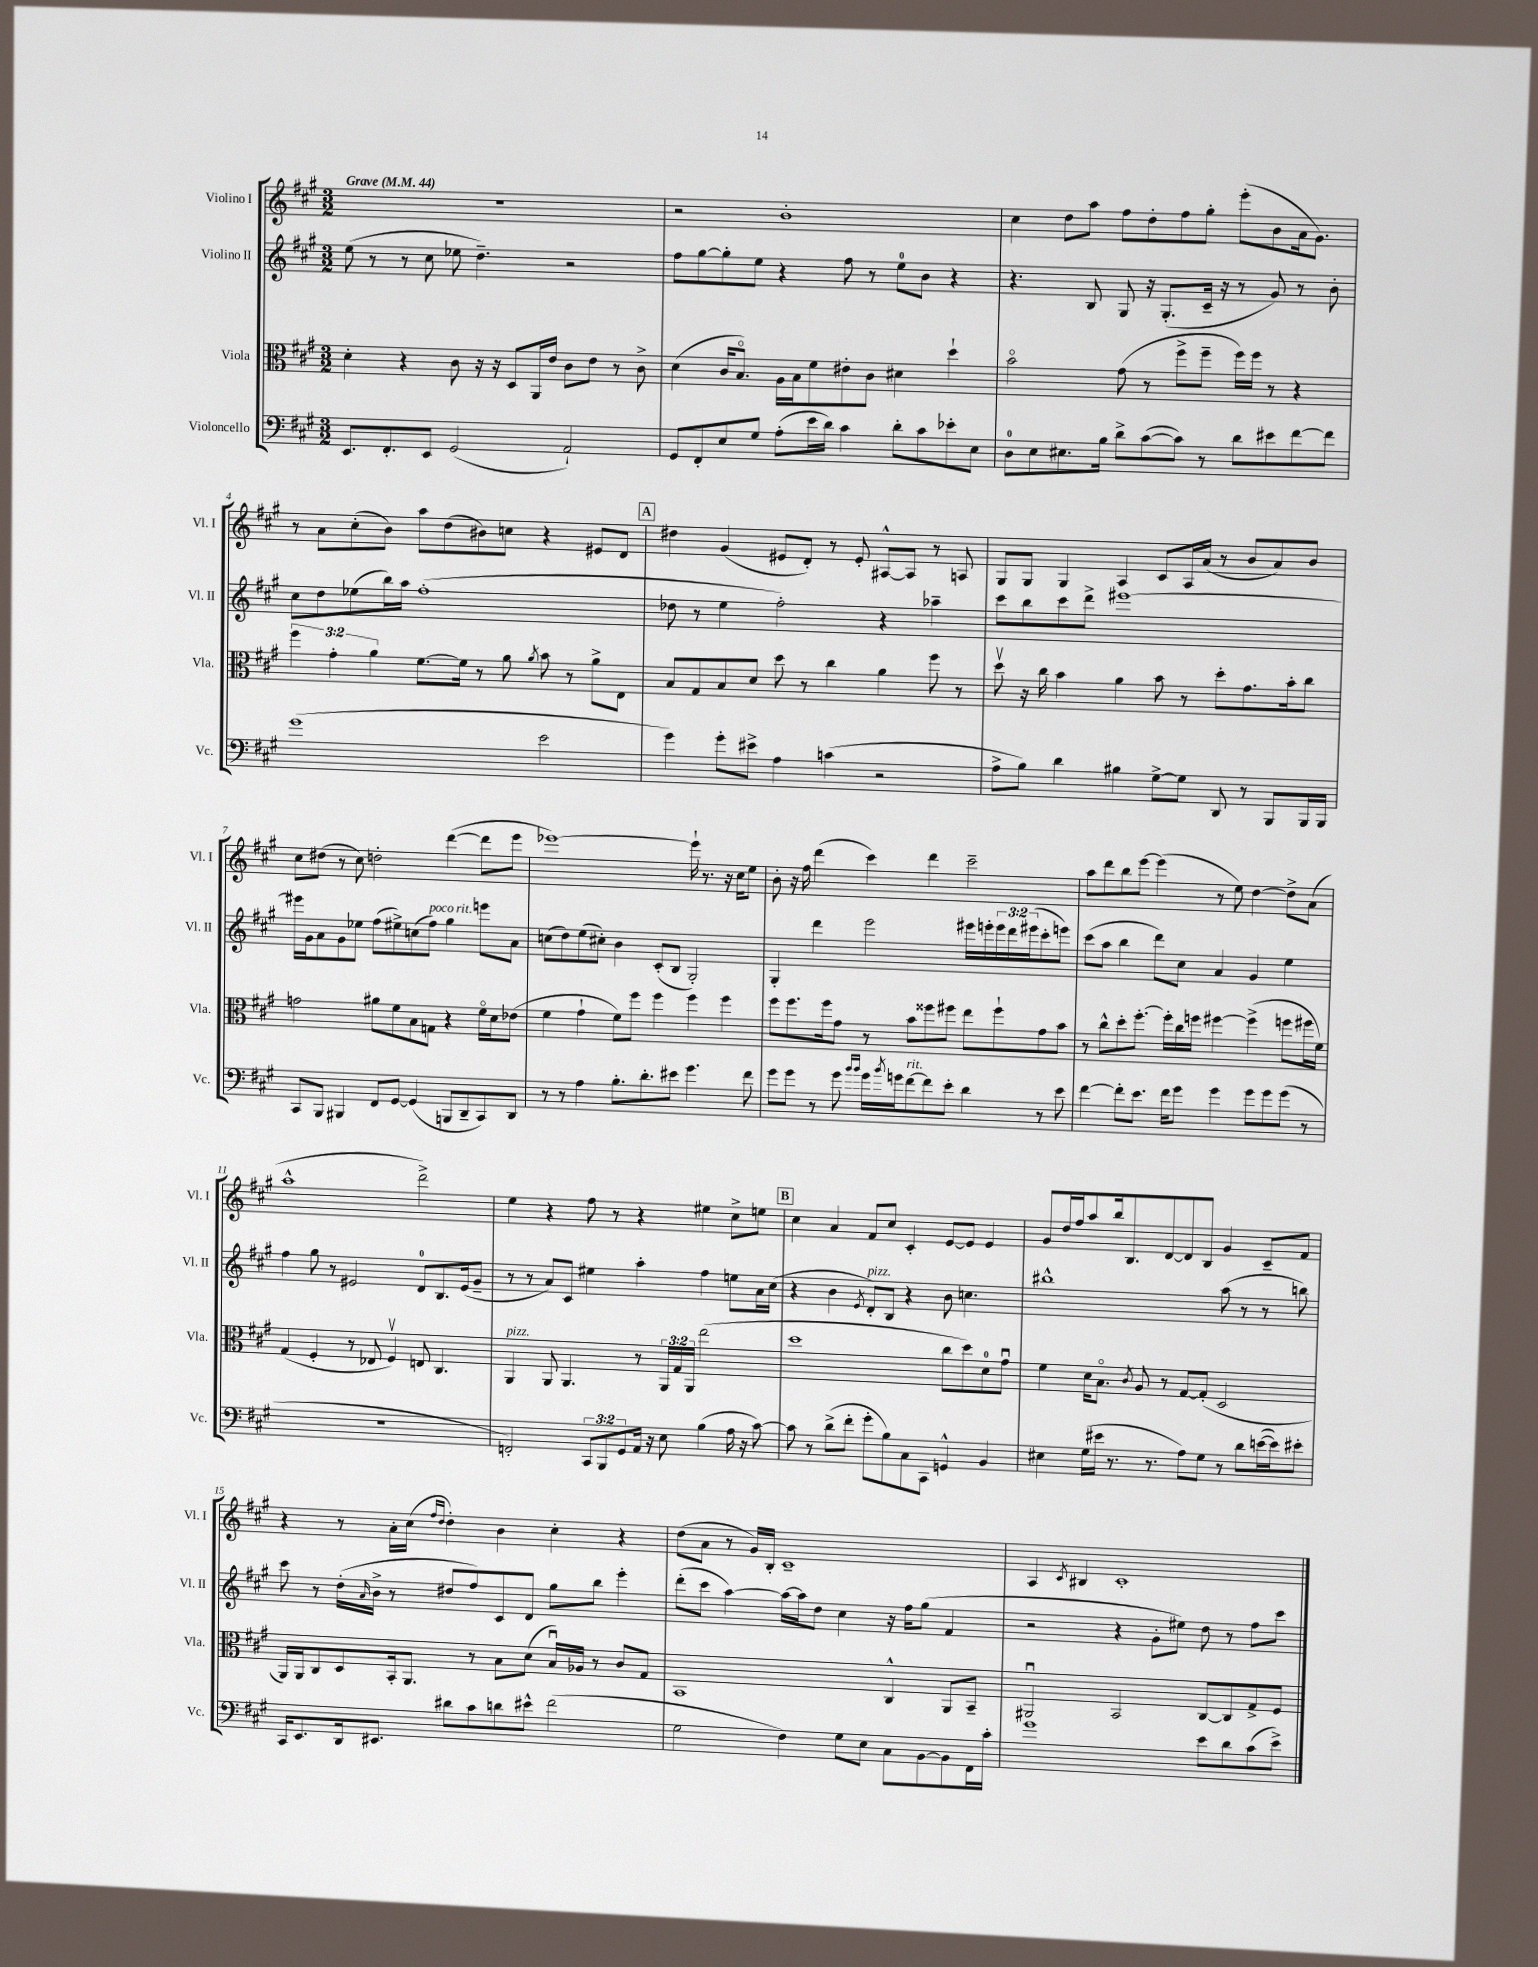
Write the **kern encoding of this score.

**kern	**kern	**kern	**kern
*staff4	*staff3	*staff2	*staff1
*clefF4	*clefC3	*clefG2	*clefG2
*k[f#c#g#]	*k[f#c#g#]	*k[f#c#g#]	*k[f#c#g#]
*M3/2	*M3/2	*M3/2	*M3/2
*MM44	*MM44	*MM44	*MM44
8.EE	4d'	(8ee	1.r
.	.	8r	.
8.FF#'	.	.	.
.	4r	8r	.
8EE	.	8cc#	.
(2GG#	8c#	8ee-	.
.	16r	4.dd~)	.
.	16r	.	.
.	8D	.	.
.	16AA	.	.
.	16e	.	.
2AA`)	8c#	2r	.
.	8e	.	.
.	8r	.	.
.	8c#^	.	.
=	=	=	=
8GG#	(4d	8ff#	2r
8FF#'	.	[8gg#	.
8E	16c#	8gg#']	.
.	8.Bo)	.	.
8G#	.	8ee	.
(8A'	16A	4r	1b'
.	16B	.	.
16e	8f#	.	.
16d)	.	.	.
4c#	8e#'	8ff#	.
.	8c#	8r	.
8d'	4d#	8ee	.
8c#	.	8b	.
8e-'	4dd`	4r	.
8E	.	.	.
=	=	=	=
8D	2bo	4.r	4cc#
8E	.	.	.
8.E#	.	.	8dd
.	.	8B	8aa
16B	.	.	.
8d^	(8g#	8G#	8ff#
([8c#	8r	16r	8dd'
.	.	(8.G#'	.
8c#])	8ff#^	.	8ff#
8r	8ff#~	16c#~	8gg#'
.	.	16r	.
8d	16ff#)	8r	(8eee'
.	16ff#	.	.
8e#	8r	8g#)	8b
[8f#	4r	8r	16a
.	.	.	8.g#)
8f#]	.	8b'	.
=	=	=	=
(1g#	6ff#	8cc#	8r
.	.	8dd	8a
.	6g#'	.	.
.	.	(8ee-	(8cc#'
.	6a	.	.
.	.	16bb)	8b)
.	.	16aa	.
.	[8.f#	(1ff#'	8aa
.	.	.	(8dd
.	16f#]	.	.
.	8r	.	8b#)
.	8a	.	8cc
.	8qa	.	.
2e	8b	.	4r
.	8r	.	.
.	8a^	.	8e#
.	8E	.	8d
=	=	=	=
4g#)	8B	8dd-	4dd#
.	8G#	8r	.
8g#'	8B	4ee	(4g#
8e#^	8d	.	.
4A	8dd	2ff#')	8e#
.	8r	.	8d')
(4c	4cc#	.	8r
.	.	.	8e#'
2r	4a	4r	[8A#^^
.	.	.	8A#]
.	8ff#	4aa-~	8r
.	8r	.	8A
=	=	=	=
8A^	8ddv	8ccc#	8G#
8B)	16r	8bb	8G#
.	16cc#	.	.
4d	4b	8ccc#	4G#
.	.	8ddd^	.
4B#	4a	[1eee#	4A
[8G#^	8b	.	8c#
8G#]	8r	.	16A
.	.	.	(16a
8DD	8dd'	.	8r
8r	8.g#	.	8b
8BBB	.	.	8a)
.	16b'	.	.
16BBB	8cc#	.	8b
16BBB	.	.	.
=	=	=	=
8CC#	2g	16eee#]	8cc#
.	.	16g#	.
8BBB	.	8a	(8dd#
4BBB#	.	8g#	8r
.	.	8ee-	8cc#)
8FF#	8a#	(8ff#	2dd'
[8GG#	8f#	8ee#^)	.
(4GG#]	8B	(8cc	.
.	8G	8ff#)	.
8BBB	4r	4gg#	([4ddd
8DD~	.	.	.
8CC#)	16f#o	8eee	8ddd]
.	16d	.	.
8DD	(8e-	8a	8eee
=	=	=	=
8r	4f#	(8cc	[1eee-)
8r	.	8dd)	.
4A	4g#`	(8ee	.
.	.	8cc#')	.
8.B'	8f#)	4b	.
.	8ff#	.	.
8.d'	.	.	.
.	4ff#	(8c#'	.
8e#	.	8B	.
4.g#	4ff#	2G#')	16eee-`]
.	.	.	8.r
.	4ff#	.	16r
.	.	.	16cc#
8f#	.	.	8ee
=	=	=	=
8g#	8ff#	4G#'	8b'
8g#	8.ff#	.	16r
.	.	.	16ff#
8r	.	4ddd	(4ddd
.	16ff#	.	.
8g#	8g#	.	.
16qqb	.	.	.
16qqb	.	.	.
16g#	8r	2eee	4ccc#)
8qb	.	.	.
16g	.	.	.
[8f#	8b	.	.
8f#]	8ff##	.	4ddd
8e'	8ff#	.	.
4d	8ee	16eee#	2ccc#~
.	.	16eee'	.
.	8ff#`	24eee	.
.	.	24ddd	.
.	.	(24eee#	.
8r	8g#	8ccc#'	.
8e	8b	8eee)	.
=	=	=	=
[4f#	8r	(8ccc#	8aa
.	8cc#^^	8aa	8ddd
8f#']	8dd'	4bb	8bb
8.e	[8.ff#'	.	[8eee
.	.	8ddd)	(4eee]
16f#	16ff#']	.	.
8g#	16cc#	8cc#	.
.	16ff	.	.
4g#	[4ff#	4a	8r
.	.	.	8ee)
8g#	(4ff#^]	4g#	[4dd
8g#	.	.	.
(8g#	8ff	4ee	8dd^]
8r	16ff#	.	(8a
.	16f#)	.	.
=	=	=	=
1.r	(4G#	4ff#	1aa^^
.	4F#'	8gg#	.
.	.	8r	.
.	8r	2e#	.
.	8E-	.	.
.	4F#v)	.	.
.	8E	8d	2ddd^)
.	4.C#	8.B	.
.	.	(16e#	.
.	.	8g#~	.
=	=	=	=
2FF')	4AA	8r	4ee
.	.	8r	.
.	8AA	8a)	4r
.	4.AA	8c#	.
12CC#	.	4ee#	8ff#
12BBB	.	.	.
.	.	.	8r
12GG#	.	.	.
16AA	8r	4aa'	4r
16r	.	.	.
8E	24AA	.	.
.	24G#	.	.
.	24AA	.	.
(4B	(2ee	4ff#	4ee#
16A	.	8ee	8cc#^
16r	.	.	.
[8c#)	.	16a	8ee
.	.	(16cc#	.
=	=	=	=
8c#]	1dd	4r	4cc#
8r	.	.	.
(8d^	.	4b	4a
8f#'	.	.	.
.	.	8qe	.
8g#'	.	8d')	8f#
8B)	.	8B	8cc#
8C#	.	4r	4c#'
8CC#	.	.	.
4GG^^	8cc#	8b	[8e
.	8dd)	4.cc	8e]
4BB	8d	.	4e
.	8g#u	.	.
=	=	=	=
4E#	4f#	1bb#^^	8g#
.	.	.	16dd
.	.	.	16ff#
(16G#	16d	.	8aa
16e#	8.Bo	.	.
8.r	.	.	16bb
.	.	.	8.B
.	8qc#	.	.
.	8A	.	.
8.r	.	.	.
.	8r	.	[8d
8A)	[8G#	.	8d]
8G#	(8G#']	.	8B
8r	2D	(8aa	4g#
8d	.	8r	.
([16e	.	8r	8c#~
16e])	.	.	.
8e#'	.	8bb)	8f#
=	=	=	=
16CC#	16AA)	8ccc#	4r
8.EE	16AA	.	.
.	8C#	8r	.
16DD	8D	(16dd'	8r
.	.	16qqa	.
8.EE#	.	16b^	.
.	16BB'	8r	16a'
.	8.AA	.	(16cc#
.	.	.	16qqff#
.	.	.	16qqdd
8d#	.	8dd#	4dd')
8c#	8r	8ff#)	.
8d	8B	8c#	4b
8e#^^	(8d	8d	.
(2f#	16Bu)	8gg#	4cc#'
.	16A-	.	.
.	8r	8bb	.
.	8c#	4eee'	4r
.	8G#	.	.
=	=	=	=
2G#	1BB	(8ddd'	(8dd
.	.	8ccc#	8a
.	.	[4aa)	8r
.	.	.	16g#)
.	.	.	16B'
4F#)	.	16aa_	1c#~
.	.	16aa]	.
.	.	8dd	.
8G#	.	4cc#	.
8E	.	.	.
8C#	4C#^^	16r	.
.	.	16ff#	.
[8BB	.	(8gg#	.
8BB]	8AA	4f#	.
16FF#	8BB~	.	.
16c#'	.	.	.
=	=	=	=
1g#	2AA#u	2r	4A
.	.	.	8qc#
.	.	.	4B#
.	2BB	4r	1c#'
.	.	8g#'	.
.	.	8ee#)	.
8e	[8C#	8dd	.
8d	8C#]	8r	.
(8c#	8G#^	8ff#	.
8e^)	8F#	8ccc#	.
==	==	==	==
*-	*-	*-	*-
